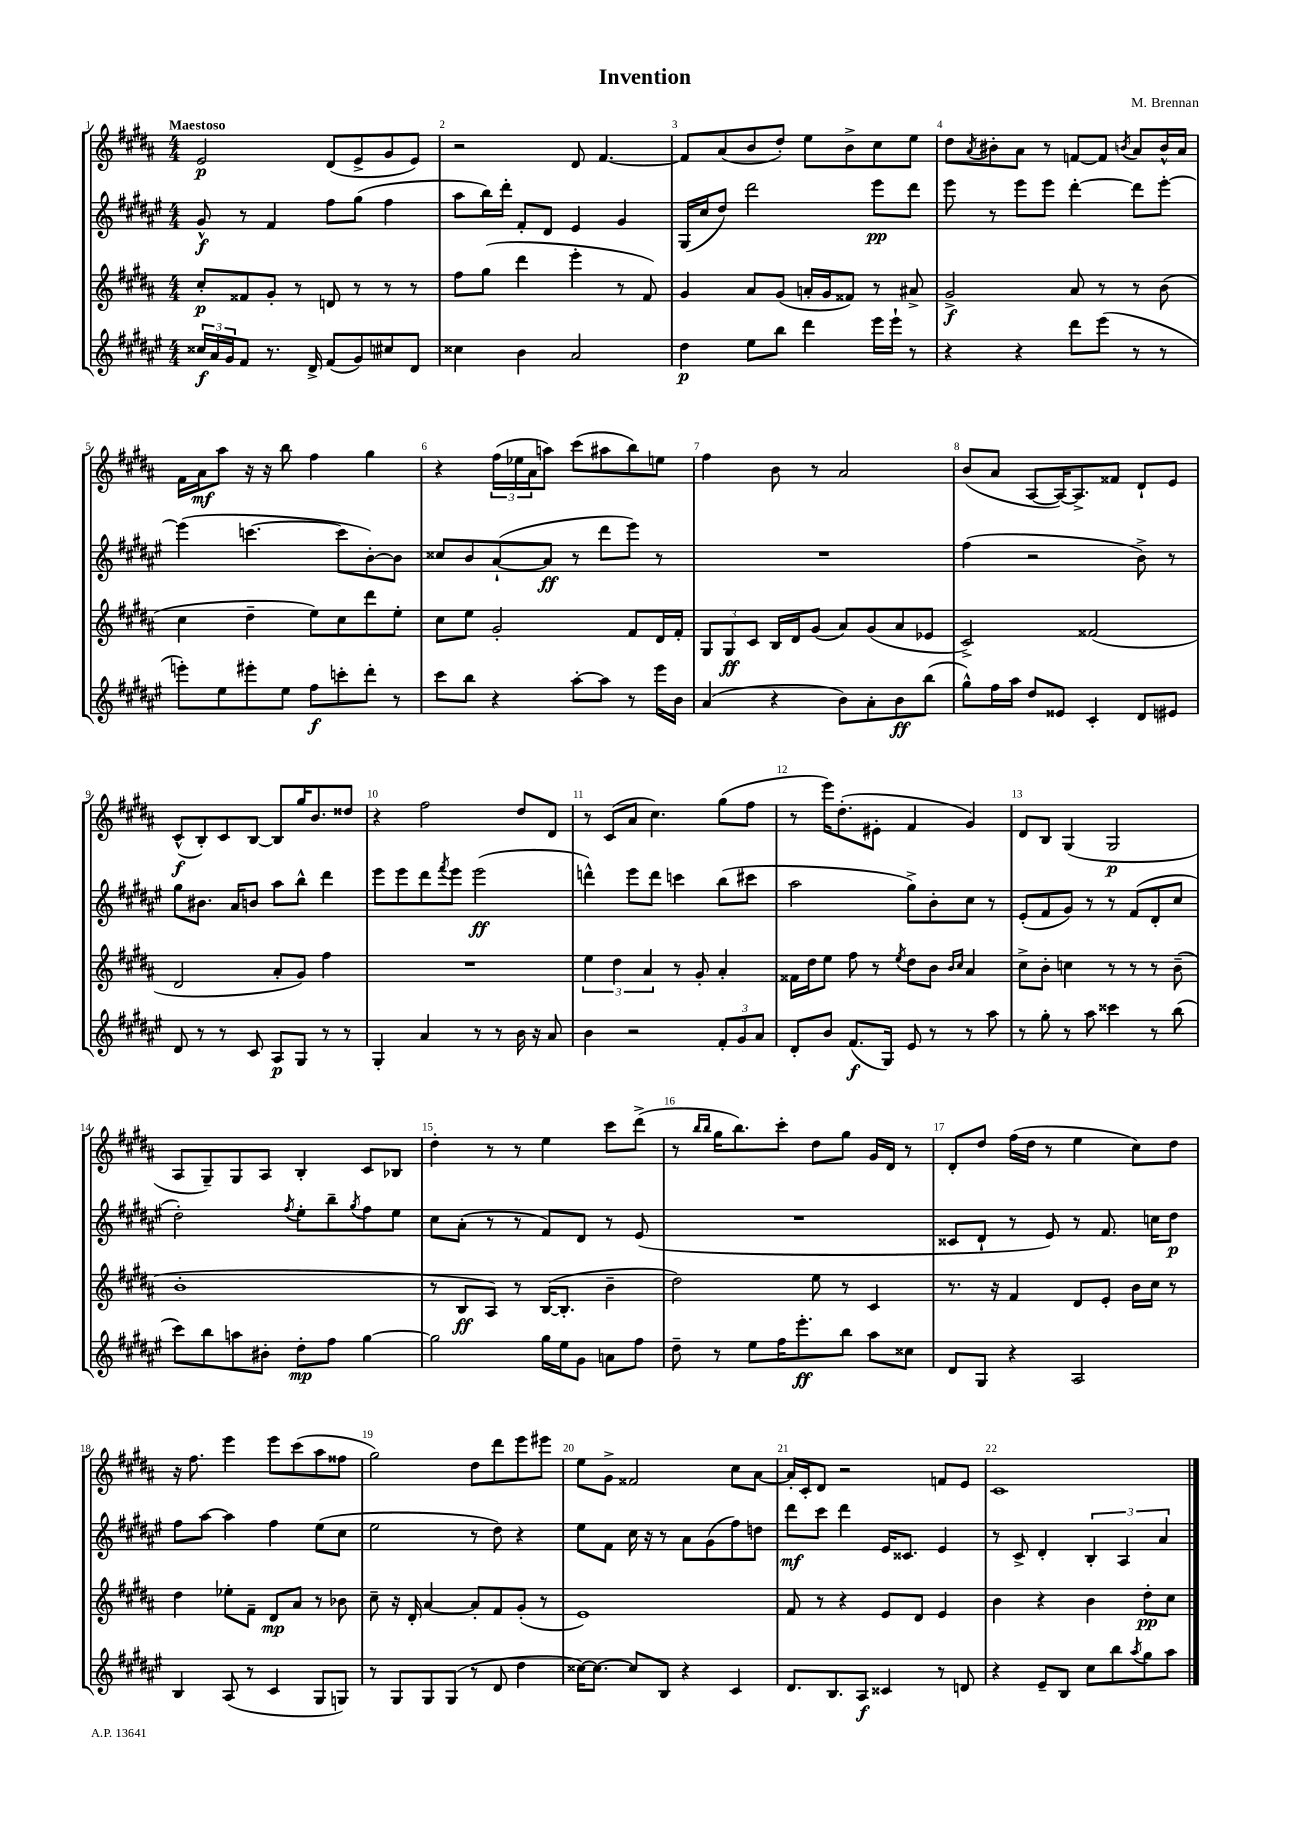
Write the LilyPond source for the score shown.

\header { title = "Invention" composer = "M. Brennan" }
<<
\new StaffGroup <<
\new Staff = "s0" {
    \clef treble \key b \major \numericTimeSignature \time 4/4 \tempo "Maestoso"
    e'2\p dis'8( e'8-> gis'8 e'8) |
    r2 dis'8 fis'4.~ |
    fis'8 ais'8( b'8 dis''8-.) e''8 b'8-> cis''8 e''8 |
    dis''8 \acciaccatura { ais'8 } bis'8-. ais'8 r8 f'8~ f'8 \acciaccatura { b'8 } ais'8 b'16-^ ais'16 |
    fis'16 ais'16\mf ais''8 r16 r16 b''8 fis''4 gis''4 |
    r4 \tuplet 3/2 { fis''16( ees''16 ais'16 } a''8) cis'''8( ais''8 b''8) e''8 |
    fis''4 b'8 r8 ais'2 |
    b'8( ais'8 ais8~ ais16~) ais8.-> fisis'8 dis'8-! e'8 |
    cis'8-^\f( b8-.) cis'8 b8~ b8 gis''16 b'8. disis''8 |
    r4 fis''2 dis''8 dis'8 |
    r8 cis'8( ais'8 cis''4.) gis''8( fis''8 |
    r8 e'''16) dis''8.-.( eis'8-. fis'4 gis'4) |
    dis'8 b8 gis4( gis2\p |
    ais8 gis8--) gis8 ais8 b4-. cis'8 bes8 |
    dis''4-. r8 r8 e''4 cis'''8 dis'''8->( |
    r8 \grace { b''16 b''16 } gis''16 b''8.) cis'''8-. dis''8 gis''8 gis'16 dis'16 r8 |
    dis'8-. dis''8 fis''16( dis''16 r8 e''4 cis''8) dis''8 |
    r16 fis''8. e'''4 e'''8 cis'''8( ais''8 fisis''8 |
    gis''2) dis''8 dis'''8 e'''8 eis'''8 |
    e''8 gis'8-> fisis'2 cis''8 ais'8~ |
    ais'16-. cis'16-. dis'8 r2 f'8 e'8 |
    cis'1 \bar "|." |
}
\new Staff = "s1" {
    \clef treble \key fis \major \numericTimeSignature \time 4/4
    gis'8-^\f r8 fis'4 fis''8 gis''8( fis''4 |
    ais''8 b''16) dis'''16-. fis'8-. dis'8 eis'4 gis'4 |
    gis16( cis''16 dis''8) dis'''2 eis'''8\pp dis'''8 |
    eis'''8 r8 eis'''8 eis'''8 dis'''4~-. dis'''8 eis'''8~-. |
    eis'''4( c'''4.~ c'''8 b'8~-.) b'8 |
    cisis''8 b'8 ais'8~-!( ais'8\ff r8 dis'''8 eis'''8) r8 |
    R1 |
    fis''4( r2 b'8->) r8 |
    gis''8 bis'8. ais'16 b'8 ais''8 b''8-^ dis'''4 |
    eis'''8 eis'''8 dis'''8 \acciaccatura { fis'''8 } eis'''8 eis'''2\ff( |
    d'''4-^) eis'''8 d'''8 c'''4 b''8( cis'''8 |
    ais''2 gis''8->) b'8-. cis''8 r8 |
    eis'8-.( fis'8 gis'8) r8 r8 fis'8( dis'8-. cis''8 |
    dis''2-.) \acciaccatura { fis''8 } eis''8-. b''8-- \acciaccatura { gis''8 } fis''8 eis''8 |
    cis''8 ais'8-.( r8 r8 fis'8) dis'8 r8 eis'8( |
    R1 |
    cisis'8 dis'8-! r8 eis'8) r8 fis'8. c''16 dis''8\p |
    fis''8 ais''8~ ais''4 fis''4 eis''8( cis''8 |
    eis''2 r8 dis''8) r4 |
    eis''8 fis'8 cis''16 r16 r8 ais'8 gis'8( fis''8) d''8 |
    dis'''8\mf cis'''8 dis'''4 eis'16 cisis'8. eis'4 |
    r8 cis'8-> dis'4-. \tuplet 3/2 { b4-. ais4 ais'4 } \bar "|." |
}
\new Staff = "s2" {
    \clef treble \key b \major \numericTimeSignature \time 4/4
    cis''8-.\p fisis'8 gis'8-. r8 d'8 r8 r8 r8 |
    fis''8 gis''8( dis'''4 e'''4-. r8 fis'8) |
    gis'4 ais'8 gis'8( a'16-. gis'16 fisis'8) r8 ais'8-> |
    gis'2->\f ais'8 r8 r8 b'8( |
    cis''4 dis''4-- e''8) cis''8 dis'''8 e''8-. |
    cis''8 e''8 gis'2-. fis'8 dis'16 fis'16-. |
    \tuplet 3/2 { gis8 gis8\ff cis'8 } b16 dis'16 gis'8( ais'8) gis'8( ais'8 ees'8 |
    cis'2->) fisis'2( |
    dis'2 ais'8-. gis'8) fis''4 |
    R1 |
    \tuplet 3/2 { e''4 dis''4 ais'4 } r8 gis'8-. ais'4-. |
    fisis'16 dis''16 e''8 fis''8 r8 \acciaccatura { e''8 } dis''8 b'8 \grace { b'16 cis''16 } ais'4 |
    cis''8-> b'8-. c''4 r8 r8 r8 b'8--( |
    b'1-. |
    r8 b8\ff ais8) r8 b16~( b8.-. b'4-- |
    dis''2) e''8 r8 cis'4 |
    r8. r16 fis'4 dis'8 e'8-. b'16 cis''16 r8 |
    dis''4 ees''8-. fis'8-- dis'8\mp ais'8 r8 bes'8 |
    cis''8-- r16 dis'16-. ais'4~ ais'8-. fis'8 gis'8-.( r8 |
    e'1) |
    fis'8 r8 r4 e'8 dis'8 e'4 |
    b'4 r4 b'4 dis''8-.\pp cis''8 \bar "|." |
}
\new Staff = "s3" {
    \clef treble \key fis \major \numericTimeSignature \time 4/4
    \tuplet 3/2 { cisis''16\f ais'16 gis'16 } fis'8 r8. dis'16-> fis'8( gis'8) cis''8 dis'8 |
    cisis''4 b'4 ais'2 |
    dis''4\p eis''8 b''8 dis'''4 eis'''16 eis'''16-! r8 |
    r4 r4 dis'''8 eis'''8( r8 r8 |
    e'''8-.) eis''8 eis'''8-. eis''8 fis''8\f c'''8-. dis'''8-. r8 |
    cis'''8 b''8 r4 ais''8~-. ais''8 r8 eis'''16 b'16 |
    ais'4( r4 b'8) ais'8-. b'8\ff b''8( |
    gis''8-^) fis''16 ais''16 dis''8 eisis'8 cis'4-. dis'8 eis'8 |
    dis'8 r8 r8 cis'8 ais8\p gis8 r8 r8 |
    gis4-. ais'4 r8 r8 b'16 r16 ais'8 |
    b'4 r2 \tuplet 3/2 { fis'8-. gis'8 ais'8 } |
    dis'8-. b'8 fis'8.\f( gis16) eis'8 r8 r8 ais''8 |
    r8 gis''8-. r8 ais''8 cisis'''4 r8 b''8( |
    cis'''8) b''8 a''8 bis'8-. dis''8-.\mp fis''8 gis''4~ |
    gis''2 gis''16 eis''16 gis'8 a'8 fis''8 |
    dis''8-- r8 eis''8 fis''16 eis'''8.-.\ff b''8 ais''8 cisis''8 |
    dis'8 gis8 r4 ais2 |
    b4 ais8( r8 cis'4 gis8 g8) |
    r8 gis8 gis8 gis8( r8 dis'8 dis''4 |
    cisis''16~) cisis''8.~ cisis''8 b8 r4 cis'4 |
    dis'8. b8. ais8\f cisis'4 r8 d'8 |
    r4 eis'8-- b8 cis''8 b''8 \acciaccatura { ais''8 } gis''8 ais''8 \bar "|." |
}
>>
>>
\layout { \context { \Score \override BarNumber.break-visibility = ##(#f #t #t) barNumberVisibility = #all-bar-numbers-visible } }
